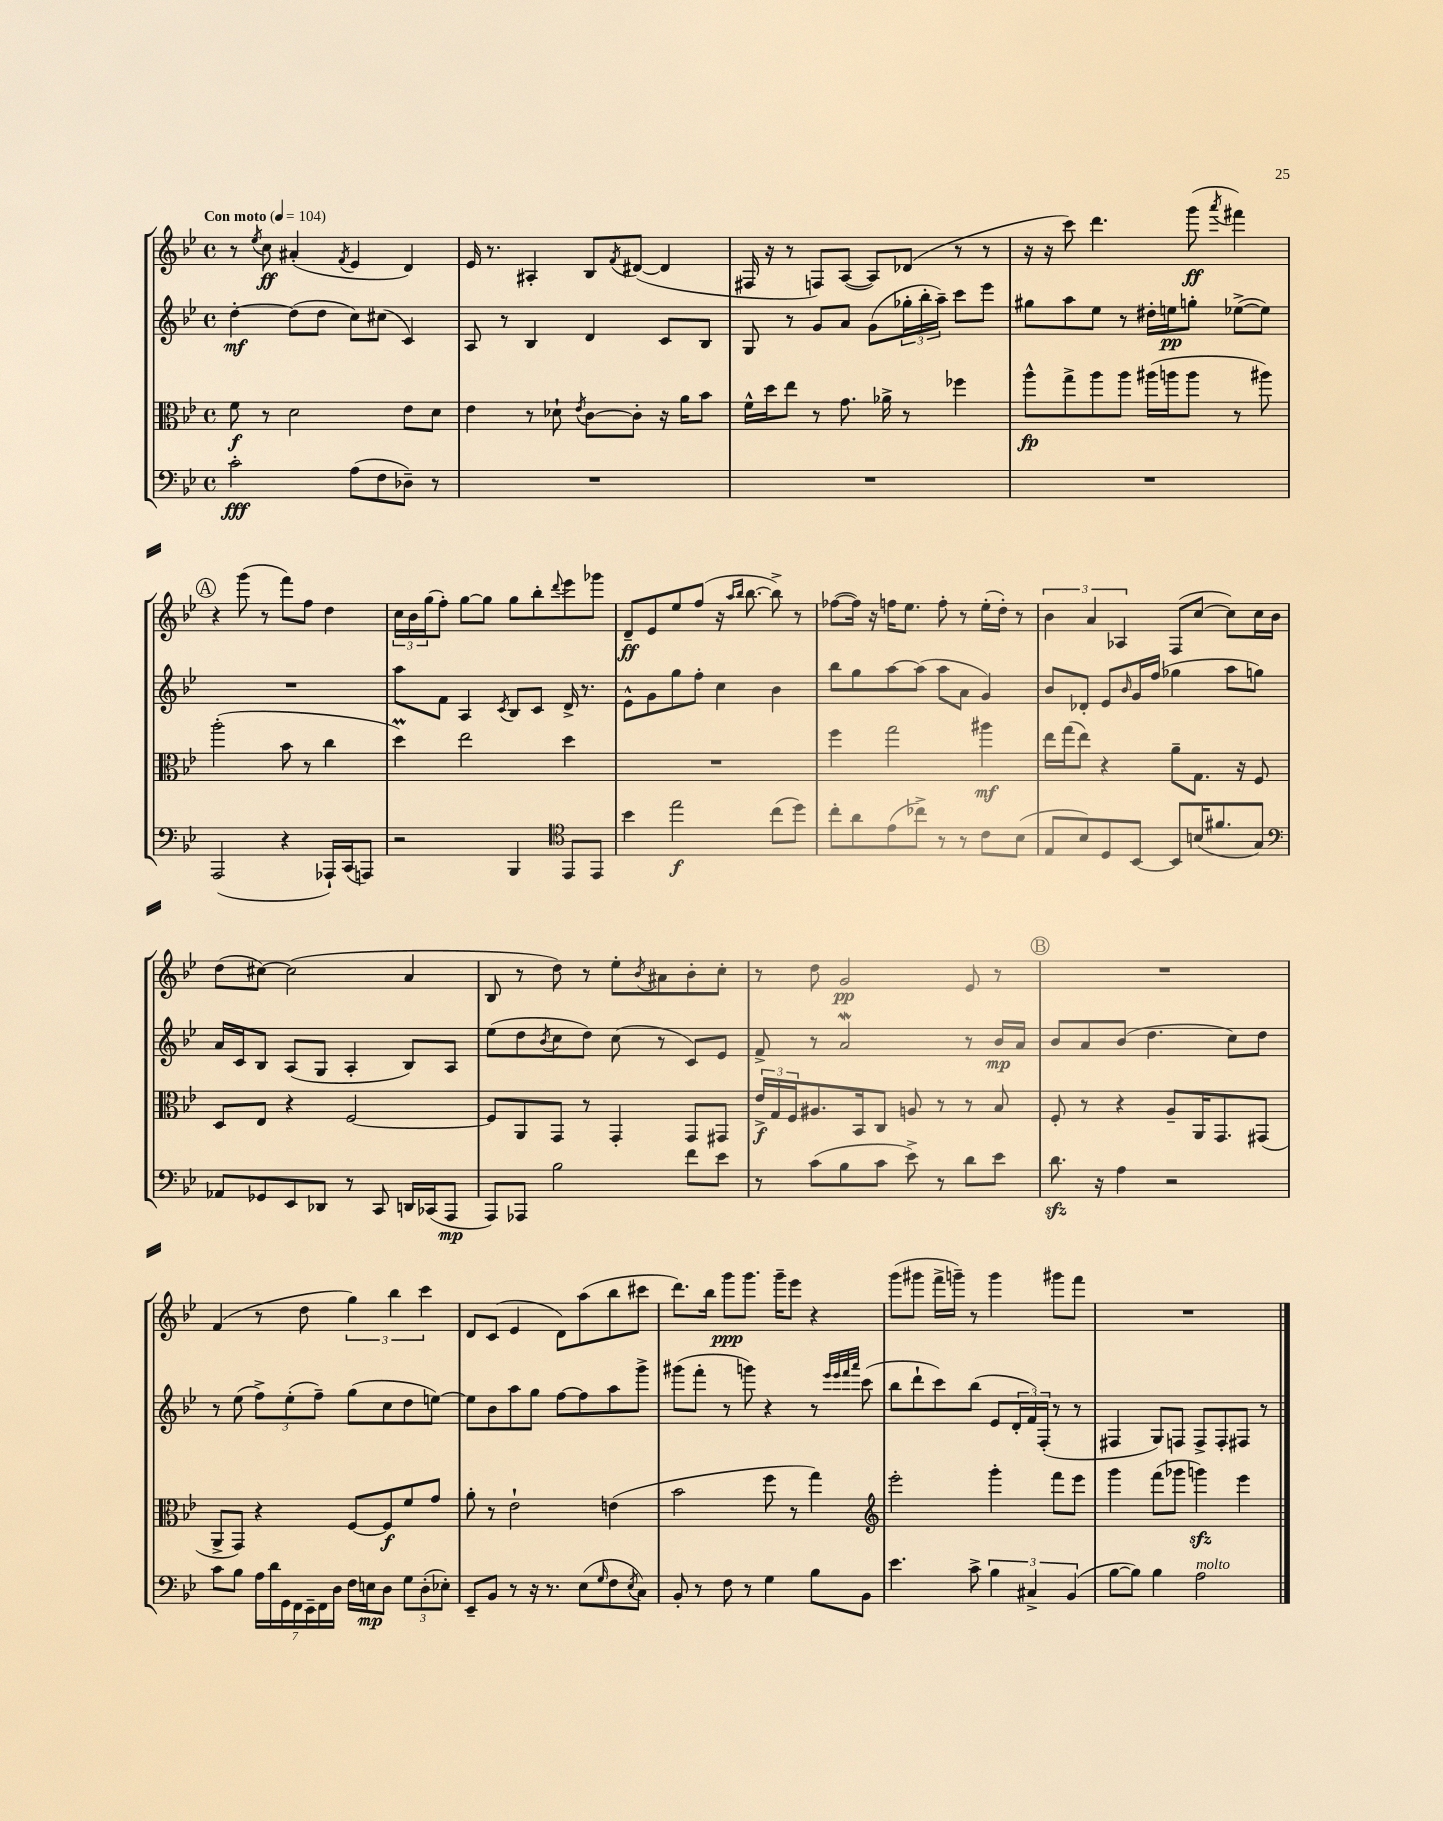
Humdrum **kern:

**kern	**kern	**kern	**kern
*staff4	*staff3	*staff2	*staff1
*clefF4	*clefC3	*clefG2	*clefG2
*k[b-e-]	*k[b-e-]	*k[b-e-]	*k[b-e-]
*M4/4	*M4/4	*M4/4	*M4/4
*met(c)	*met(c)	*met(c)	*met(c)
*MM104	*MM104	*MM104	*MM104
2c'	8f	[4dd'	8r
.	.	.	8qee-
.	8r	.	8cc
.	2d	(8dd]	(4a#'
.	.	8dd	.
.	.	.	8qf
(8A	.	8cc)	4e-
8F	.	(8cc#	.
8D-~)	8e-	4c)	4d)
8r	8d	.	.
=	=	=	=
1r	4e-	8A	16e-
.	.	.	8.r
.	.	8r	.
.	8r	4B-	4A#'
.	8d-`	.	.
.	8qe-	.	.
.	[8c	4d	8B-
.	.	.	8qf
.	8c']	.	([8d#
.	16r	8c	4d#]
.	16a	.	.
.	8b-	8B-	.
=	=	=	=
1r	16f^^	8G	16F#
.	16dd	.	16r
.	8ee-	8r	8r
.	8r	8g	8F)
.	8.g	8a	([8A
.	.	(8g	8A])
.	16a-^	.	.
.	8r	24gg-'	(8d-
.	.	24bb-'	.
.	.	24aa~)	.
.	4ff-	8ccc	8r
.	.	8eee-	8r
=	=	=	=
1r	8aa^^	8gg#	16r
.	.	.	16r
.	8gg^	8aa	8ccc)
.	8aa	8ee-	4.ddd
.	8aa	8r	.
.	(16aa#	16dd#'	.
.	16aa	16ee	.
.	8aa	8gg'	(8ggg
.	.	.	8qaaa
.	8r	([8ee-^	4fff#)
.	8aa#)	8ee-])	.
=	=	=	=
(2AAA	(2aa'	1r	4r
.	.	.	(8ggg
.	.	.	8r
4r	8b-	.	8fff)
.	8r	.	8ff
16AAA-`)	4cc	.	4dd
(16CC	.	.	.
8AAA)	.	.	.
=	=	=	=
2r	4dd)	8aa	24cc
.	.	.	24b-
.	.	.	(24gg
.	.	8f	8ff')
.	2ee-	4A	[8gg
.	.	.	8gg]
.	.	8qc	.
4BBB-	.	8B-	8gg
.	.	8c	8bb-'
*clefC4	*	*	*
.	.	.	8qqddd
8EE-	4dd	16d^	8eee-
.	.	8.r	.
8EE-	.	.	8ggg-
=	=	=	=
4b-	1r	8e-^^	8d~
.	.	8g	8e-
2ee-	.	8gg	8ee-
.	.	8ff'	(8ff
.	.	4cc	16r
.	.	.	16qqaa
.	.	.	16qqbb-
.	.	.	[8.bb-
(8cc	.	4b-	8bb-^])
8dd)	.	.	8r
=	=	=	=
8cc'	4ff	8bb-	([8ff-
8a	.	8gg	16ff-])
.	.	.	16r
(8e-	2gg	[8aa	16ff
.	.	.	8.ee-
8cc-^)	.	(8aa]	.
8r	.	8aa	8ff'
8r	.	8a	8r
8c	4aa#	4g)	(16ee-'
.	.	.	16dd')
(8B-	.	.	8r
=	=	=	=
8E-	16ee-	8b-	6b-
.	(16gg	.	.
8B-)	8ee-)	8d-'	.
.	.	.	6a
8D	4r	8e-	.
.	.	.	6A-
.	.	16qqb-	.
[8BB-	.	16g	.
.	.	(16ff	.
8BB-]	8a~	4gg-	(8F
(16B	8.G	.	[8cc
8.f#	.	.	.
.	.	8aa	8cc])
.	16r	.	.
8G)	8F	8gg)	16cc
.	.	.	16b-
=	=	=	=
*clefF4	*	*	*
8AA-	8D	16a	(8dd
.	.	16c	.
8GG-	8E-	8B-	[8cc#)
8EE-	4r	(8A	(2cc#]
8DD-	.	8G	.
8r	[2F	4A'	.
8CC	.	.	.
16DD	.	8B-)	4a
(16CC-	.	.	.
8AAA	.	8A	.
=	=	=	=
8AAA)	8F]	(8ee-	8B-
8AAA-	8AA	8dd	8r
.	.	8qb-	.
2B-	8GG	8cc	8dd)
.	8r	8dd)	8r
.	4GG'	(8cc	8ee-'
.	.	.	8qb-
.	.	8r	8a#
8f	8GG	8c)	8b-'
8e-	8GG#	8e-	8cc'
=	=	=	=
8r	24e-^	8f^	8r
.	24G	.	.
.	24F	.	.
(8c	8.A#	8r	8dd
8B-	.	2a	2g
.	16BB-	.	.
8c	8C	.	.
8e-^)	8A	.	.
8r	8r	.	.
8d	8r	8r	8e-
8e-	8B-	16b-	8r
.	.	16a	.
=	=	=	=
8.d	8F'	8b-	1r
.	8r	8a	.
16r	.	.	.
4A	4r	(8b-	.
.	.	4.dd	.
2r	8A~	.	.
.	16AA	.	.
.	8.GG	.	.
.	.	8cc)	.
.	(8GG#	8dd	.
=	=	=	=
8c	8AA^	8r	(4f
8B-	8GG)	(8ee-	.
28A	4r	12ff^)	8r
28d	.	.	.
28GG	.	.	.
.	.	(12ee-'	.
28FF	.	.	.
.	.	.	8dd
28EE-~	.	.	.
.	.	12ff~)	.
28FF	.	.	.
28D	.	.	.
16F	[8F	(8gg	6gg)
16E	.	.	.
8D	8F]	8cc	.
.	.	.	6bb-
12G	8f	8dd	.
(12D'	.	.	6ccc
.	8g	[8ee)	.
12E-')	.	.	.
=	=	=	=
8EE-~	8a'	8ee]	8d
8BB-	8r	8b-	(8c
8r	2e-`	8aa	4e-
16r	.	8gg	.
8.r	.	.	.
.	.	[8ff	8d)
(8E-	.	8ff]	(8aa
16qqG	.	.	.
8F	(4e	8aa	8bb-
8qE-	.	.	.
8C)	.	8ggg^	8ccc#
=	=	=	=
8BB-'	2b-	(8ggg#	8.ddd)
8r	.	8fff'	.
.	.	.	16bb-
8F	.	8r	8ggg
8r	.	8ggg)	8.ggg
4G	8ff	4r	.
.	.	.	16ggg~
.	8r	.	8eee-
8B-	4gg)	8r	4r
.	.	32qqeee-	.
.	.	32qqeee-	.
.	.	32qqfff	.
.	.	32qqaaa	.
8BB-	.	(8ccc	.
=	=	=	=
*	*clefG2	*	*
4.e-	2eee-'	8bb-	(8ggg
.	.	8ddd`	8ggg#
.	.	8ccc)	16fff^
.	.	.	16ggg~)
8c^	.	(8bb-	8r
6B-	4ggg'	8e-	4ggg
.	.	24d'	.
6C#^	.	24f)	.
.	.	(24F'	.
.	8fff	8r	8ggg#
(6BB-	.	.	.
.	8eee-	8r	8fff
=	=	=	=
[8B-	4ggg	4F#	1r
8B-])	.	.	.
4B-	(8fff	8G)	.
.	8ggg-	8F	.
2A	4ggg)	8F^	.
.	.	8F'	.
.	4eee-	8F#	.
.	.	8r	.
==	==	==	==
*-	*-	*-	*-
